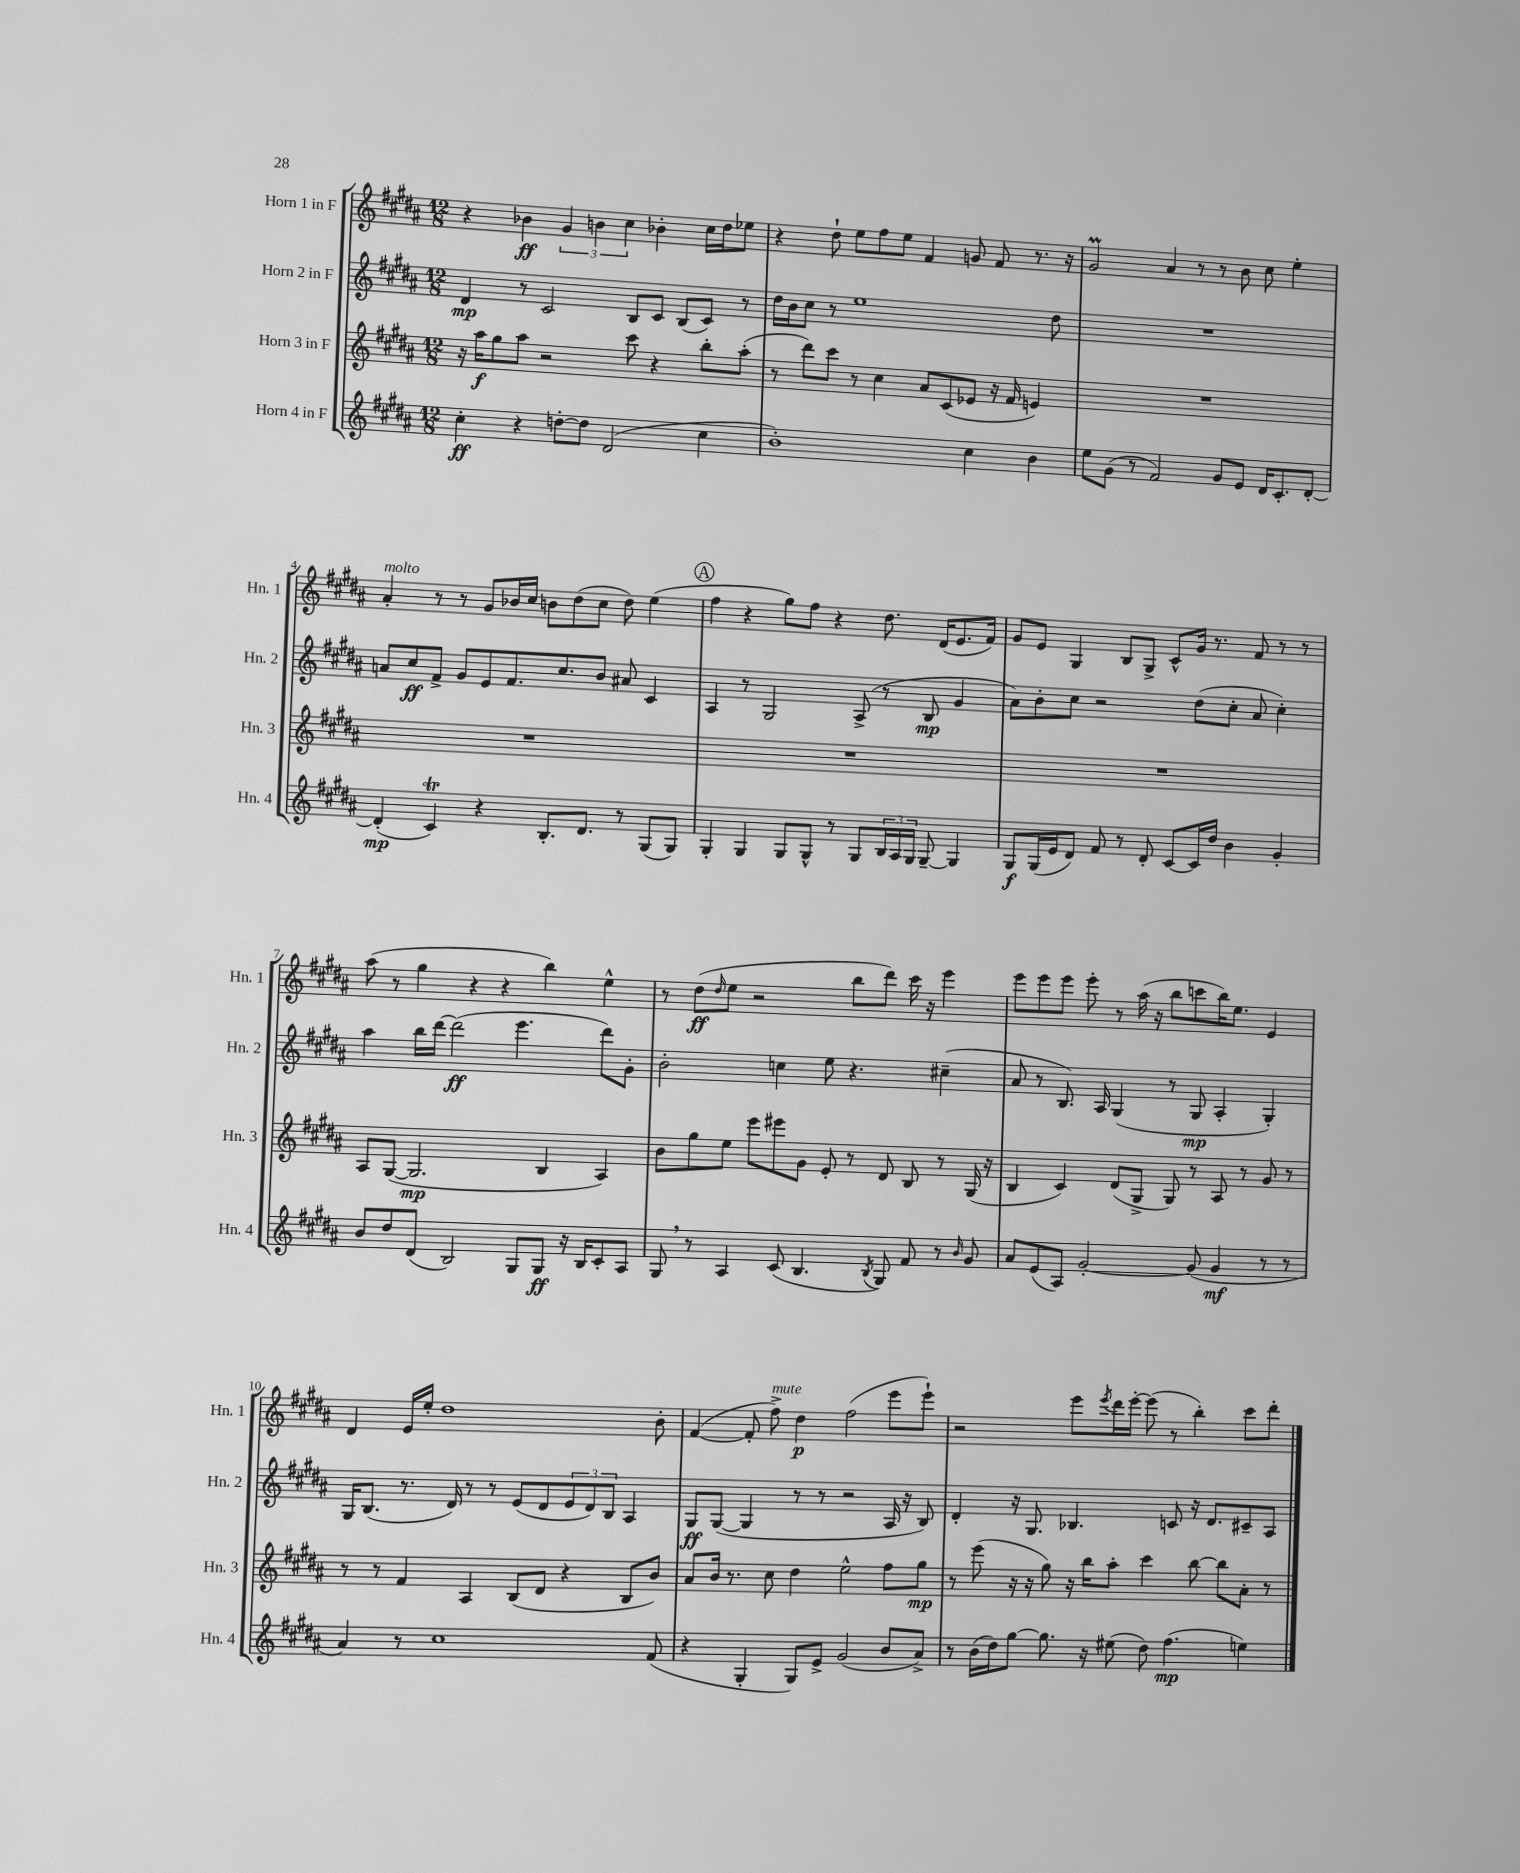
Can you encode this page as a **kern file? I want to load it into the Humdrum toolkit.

**kern	**dynam	**kern	**dynam	**kern	**dynam	**kern	**dynam
*part4	*part4	*part3	*part3	*part2	*part2	*part1	*part1
*staff4	*staff4	*staff3	*staff3	*staff2	*staff2	*staff1	*staff1
*I"Horn 4 in F	*	*I"Horn 3 in F	*	*I"Horn 2 in F	*	*I"Horn 1 in F	*
*I'Hn. 4	*	*I'Hn. 3	*	*I'Hn. 2	*	*I'Hn. 1	*
*clefG2	*	*clefG2	*	*clefG2	*	*clefG2	*
*k[f#c#g#d#a#]	*	*k[f#c#g#d#a#]	*	*k[f#c#g#d#a#]	*	*k[f#c#g#d#a#]	*
*M12/8	*	*M12/8	*	*M12/8	*	*M12/8	*
=1	=1	=1	=1	=1	=1	=1	=1
4cc#'\	ff	16r	.	4d#/	mp	4r	.
.	.	16aa#\KL	f	.	.	.	.
.	.	8gg#\	.	.	.	.	.
4r	.	8aa#\J	.	8r	.	4b-X\	ff
.	.	2r	.	2c#/	.	.	.
[8ddn'\L	.	.	.	.	.	6g#/	.
8dd\J]	.	.	.	.	.	.	.
.	.	.	.	.	.	6bn\	.
(2d#/	.	.	.	.	.	.	.
.	.	.	.	.	.	6cc#\	.
.	.	8ccc#\	.	8B/L	.	.	.
.	.	4r	.	8c#/J	.	4b-X'\	.
.	.	.	.	(8B/L	.	.	.
4cc#\	.	8bb'\L	.	8c#/J)	.	16cc#\LL	.
.	.	.	.	.	.	16dd#\J	.
.	.	(8aa#'\J	.	8r	.	8ee-X\J	.
=2	=2	=2	=2	=2	=2	=2	=2
1b')	.	8r	.	16dd#\LL	.	4r	.
.	.	.	.	16b\J	.	.	.
.	.	8ddd#\L)	.	8cc#\J	.	.	.
.	.	8ccc#\J	.	8r	.	8dd#`\	.
.	.	8r	.	1ee	.	8ee\L	.
.	.	4cc#\	.	.	.	8ff#\	.
.	.	.	.	.	.	8ee\J	.
.	.	8a#/L	.	.	.	4f#/	.
.	.	(8c#/	.	.	.	.	.
4cc#\	.	8e-X/J	.	.	.	8gn/	.
.	.	16r	.	.	.	8f#/	.
.	.	16f#/	.	.	.	.	.
4b\	.	4en/)	.	.	.	8.r	.
.	.	.	.	8dd#\	.	.	.
.	.	.	.	.	.	16r	.
=3	=3	=3	=3	=3	=3	=3	=3
8ee\L	.	1.r	.	1.r	.	2g#M/	.
(8g#\J	.	.	.	.	.	.	.
8r	.	.	.	.	.	.	.
2f#/)	.	.	.	.	.	.	.
.	.	.	.	.	.	4a#/	.
.	.	.	.	.	.	8r	.
8g#/L	.	.	.	.	.	8r	.
8e/J	.	.	.	.	.	8b\	.
16d#/KL	.	.	.	.	.	8cc#\	.
8.c#'/	.	.	.	.	.	.	.
.	.	.	.	.	.	4ee'\	.
[8d#'/J	.	.	.	.	.	.	.
!!LO:LB:g=z
=4	=4	=4	=4	=4	=4	=4	=4
!	!	!	!	!	!	!LO:TX:a:i:t=molto	!
(4d#'/]	mp	1.r	.	8an/L	.	4a#'/	.
.	.	.	.	8cc#/	ff	.	.
4c#T/)	.	.	.	8f#^/J	.	8r	.
.	.	.	.	8g#/L	.	8r	.
4r	.	.	.	8e/	.	8g#/L	.
.	.	.	.	8.f#/	.	16b-X/L	.
.	.	.	.	.	.	16cc#/JJ	.
8.B'/L	.	.	.	.	.	8bn\L	.
.	.	.	.	8.cc#/	.	.	.
.	.	.	.	.	.	(8dd#\	.
8.d#/J	.	.	.	.	.	.	.
.	.	.	.	8b/J	.	8cc#\J	.
8r	.	.	.	8a#X/	.	8dd#\)	.
(8G#/L	.	.	.	4c#/	.	(4ee\	.
8G#/J)	.	.	.	.	.	.	.
!!LO:REH:place=s1:t=A
=5	=5	=5	=5	=5	=5	=5	=5
4G#'/	.	1.r	.	4A#/	.	4ff#\	.
4G#/	.	.	.	8r	.	4r	.
.	.	.	.	2G#/	.	.	.
8G#/L	.	.	.	.	.	8gg#\L)	.
8G#^^/J	.	.	.	.	.	8ff#\J	.
8r	.	.	.	.	.	4r	.
8G#/L	.	.	.	(8A#^/	.	.	.
24B/L	.	.	.	8r	.	8.dd#\	.
24A#/	.	.	.	.	.	.	.
24G#/JJ	.	.	.	.	.	.	.
[8G#~/	.	.	.	8B/	mp	.	.
.	.	.	.	.	.	(16d#/KL	.
4G#/]	.	.	.	4g#/	.	8.e/	.
.	.	.	.	.	.	16f#/Jk)	.
=6	=6	=6	=6	=6	=6	=6	=6
8G#/L	f	1.r	.	8a#\L)	.	8g#/L	.
(16G#/L	.	.	.	8b'\	.	8e/J	.
16e/J	.	.	.	.	.	.	.
8d#/J)	.	.	.	8cc#\J	.	4G#/	.
8f#/	.	.	.	2r	.	.	.
8r	.	.	.	.	.	8B/L	.
8d#'/	.	.	.	.	.	8G#^/J	.
[8c#/L	.	.	.	.	.	8c#^^/L	.
16c#/L]	.	.	.	(8dd#\L	.	16g#/Jk	.
16dd#/JJ	.	.	.	.	.	8.r	.
4b\	.	.	.	8cc#'\J	.	.	.
.	.	.	.	8a#/	.	8f#/	.
4g#'/	.	.	.	4cc#'\)	.	8r	.
.	.	.	.	.	.	8r	.
!!LO:LB:g=z
=7	=7	=7	=7	=7	=7	=7	=7
8b/L	.	8A#/L	.	4aa#\	.	(8aa#\	.
8dd#/	.	([8G#/J	.	.	.	8r	.
(8d#/J	.	2.G#/]	mp	16bb\LL	.	4gg#\	.
.	.	.	.	[16ddd#\JJ	.	.	.
2B/)	.	.	.	(2ddd#\]	ff	.	.
.	.	.	.	.	.	4r	.
.	.	.	.	.	.	4r	.
8G#/L	.	.	.	4.eee\	.	.	.
8G#/J	ff	4B/	.	.	.	4bb\)	.
16r	.	.	.	.	.	.	.
16B/KL	.	.	.	.	.	.	.
8c#'/	.	4A#/)	.	8ddd#\L)	.	4ee^^\	.
8A#/J	.	.	.	8g#'\J	.	.	.
=8	=8	=8	=8	=8	=8	=8	=8
8G#,/	.	8b\L	.	2b'\	.	8r	.
8r	.	8gg#\	.	.	.	(8dd#\L	ff
.	.	.	.	.	.	16qqdd#/	.
4A#/	.	8ee\J	.	.	.	8ee\J	.
.	.	8eee\L	.	.	.	2r	.
(8c#/	.	8eee#X\	.	4ccn\	.	.	.
4.B/	.	8g#\J	.	.	.	.	.
.	.	8e'/	.	8ee\	.	.	.
.	.	8r	.	4.r	.	8bb\L	.
8qB/	.	.	.	.	.	.	.
8G#/)	.	8d#/	.	.	.	8ddd#\J)	.
8f#/	.	8B/	.	.	.	16ccc#\	.
.	.	.	.	.	.	16r	.
8r	.	8r	.	(4cc#X~\	.	4eee\	.
16qqb/	.	.	.	.	.	.	.
8g#/	.	(16G#/	.	.	.	.	.
.	.	16r	.	.	.	.	.
=9	=9	=9	=9	=9	=9	=9	=9
8a#/L	.	4B/	.	8a#/	.	8eee\L	.
(8e/	.	.	.	8r	.	8eee\	.
8A#/J)	.	4c#/)	.	8.B/)	.	8eee\J	.
[2g#'/	.	.	.	.	.	8eee'\	.
.	.	.	.	16A#/	.	.	.
.	.	(8d#/L	.	(4G#/	.	8r	.
.	.	8G#^/J	.	.	.	(16aa#\	.
.	.	.	.	.	.	16r	.
.	.	8G#/)	.	8r	.	8bb\L	.
(8g#/]	.	8r	.	8G#/	mp	8cccn\	.
4g#/	mf	8A#/	.	4A#'/	.	16bb\K)	.
.	.	.	.	.	.	8.ee\J	.
.	.	8r	.	.	.	.	.
8r	.	8g#/	.	4G#'/)	.	4e/	.
8r	.	8r	.	.	.	.	.
!!LO:LB:g=z
=10	=10	=10	=10	=10	=10	=10	=10
4a#/)	.	8r	.	16G#/KL	.	4d#/	.
.	.	.	.	(8.B/J	.	.	.
.	.	8r	.	.	.	.	.
8r	.	4f#/	.	8.r	.	16e/LL	.
.	.	.	.	.	.	16ee'/JJ	.
1cc#	.	.	.	.	.	1dd#	.
.	.	.	.	16d#/)	.	.	.
.	.	4A#/	.	8r	.	.	.
.	.	.	.	8r	.	.	.
.	.	(8B/L	.	(8e/L	.	.	.
.	.	8d#/J	.	8d#/	.	.	.
.	.	4r	.	12e/	.	.	.
.	.	.	.	12d#/)	.	.	.
.	.	.	.	12B/J	.	.	.
.	.	8B/L	.	4A#/	.	.	.
(8f#/	.	8b/J)	.	.	.	8b'\	.
=11	=11	=11	=11	=11	=11	=11	=11
4r	.	8a#/L	.	8G#/L	ff	([4f#/	.
.	.	16b/Jk	.	([8G#/J	.	.	.
.	.	8.r	.	.	.	.	.
4G#'/	.	.	.	4G#/]	.	8f#'/]	.
!	!	!	!	!	!	!LO:TX:a:i:t=mute	!
.	.	8cc#\	.	.	.	8ff#^\)	.
8G#/L)	.	4dd#\	.	8r	.	4dd#\	p
8e^/J	.	.	.	8r	.	.	.
(2g#/	.	2ee^^\	.	2r	.	(2ff#\	.
8b/L	.	8ff#\L	.	16A#/	.	8eee\L	.
.	.	.	.	16r	.	.	.
8a#^/J)	.	8gg#\J	mp	8B/)	.	8eee`\J)	.
=12	=12	=12	=12	=12	=12	=12	=12
8r	.	8r	.	4d#'/	.	2r	.
(16b\LL	.	(8eee\	.	.	.	.	.
16dd#\J)	.	.	.	.	.	.	.
[8gg#\J	.	16r	.	16r	.	.	.
.	.	16r	.	8.G#/	.	.	.
8.gg#\]	.	8gg#\)	.	.	.	.	.
.	.	16r	.	4.B-X/	.	8eee\L	.
16r	.	16bb\KL	.	.	.	.	.
.	.	.	.	.	.	8qeee/	.
(8ee#X\	.	8aa#'\J	.	.	.	16ddd#\L	.
.	.	.	.	.	.	[16eee'\JJ	.
8dd#\)	.	4ccc#\	.	.	.	(8eee\]	.
(4.ff#\	mp	.	.	8cn/	.	8r	.
.	.	[8bb\	.	16r	.	4bb'\)	.
.	.	.	.	8.d#/L	.	.	.
.	.	8bb\L]	.	.	.	.	.
4een\)	.	8a#'\J	.	8c#X~/	.	8ccc#\L	.
.	.	8r	.	8A#/J	.	8ddd#'\J	.
==	==	==	==	==	==	==	==
*-	*-	*-	*-	*-	*-	*-	*-
